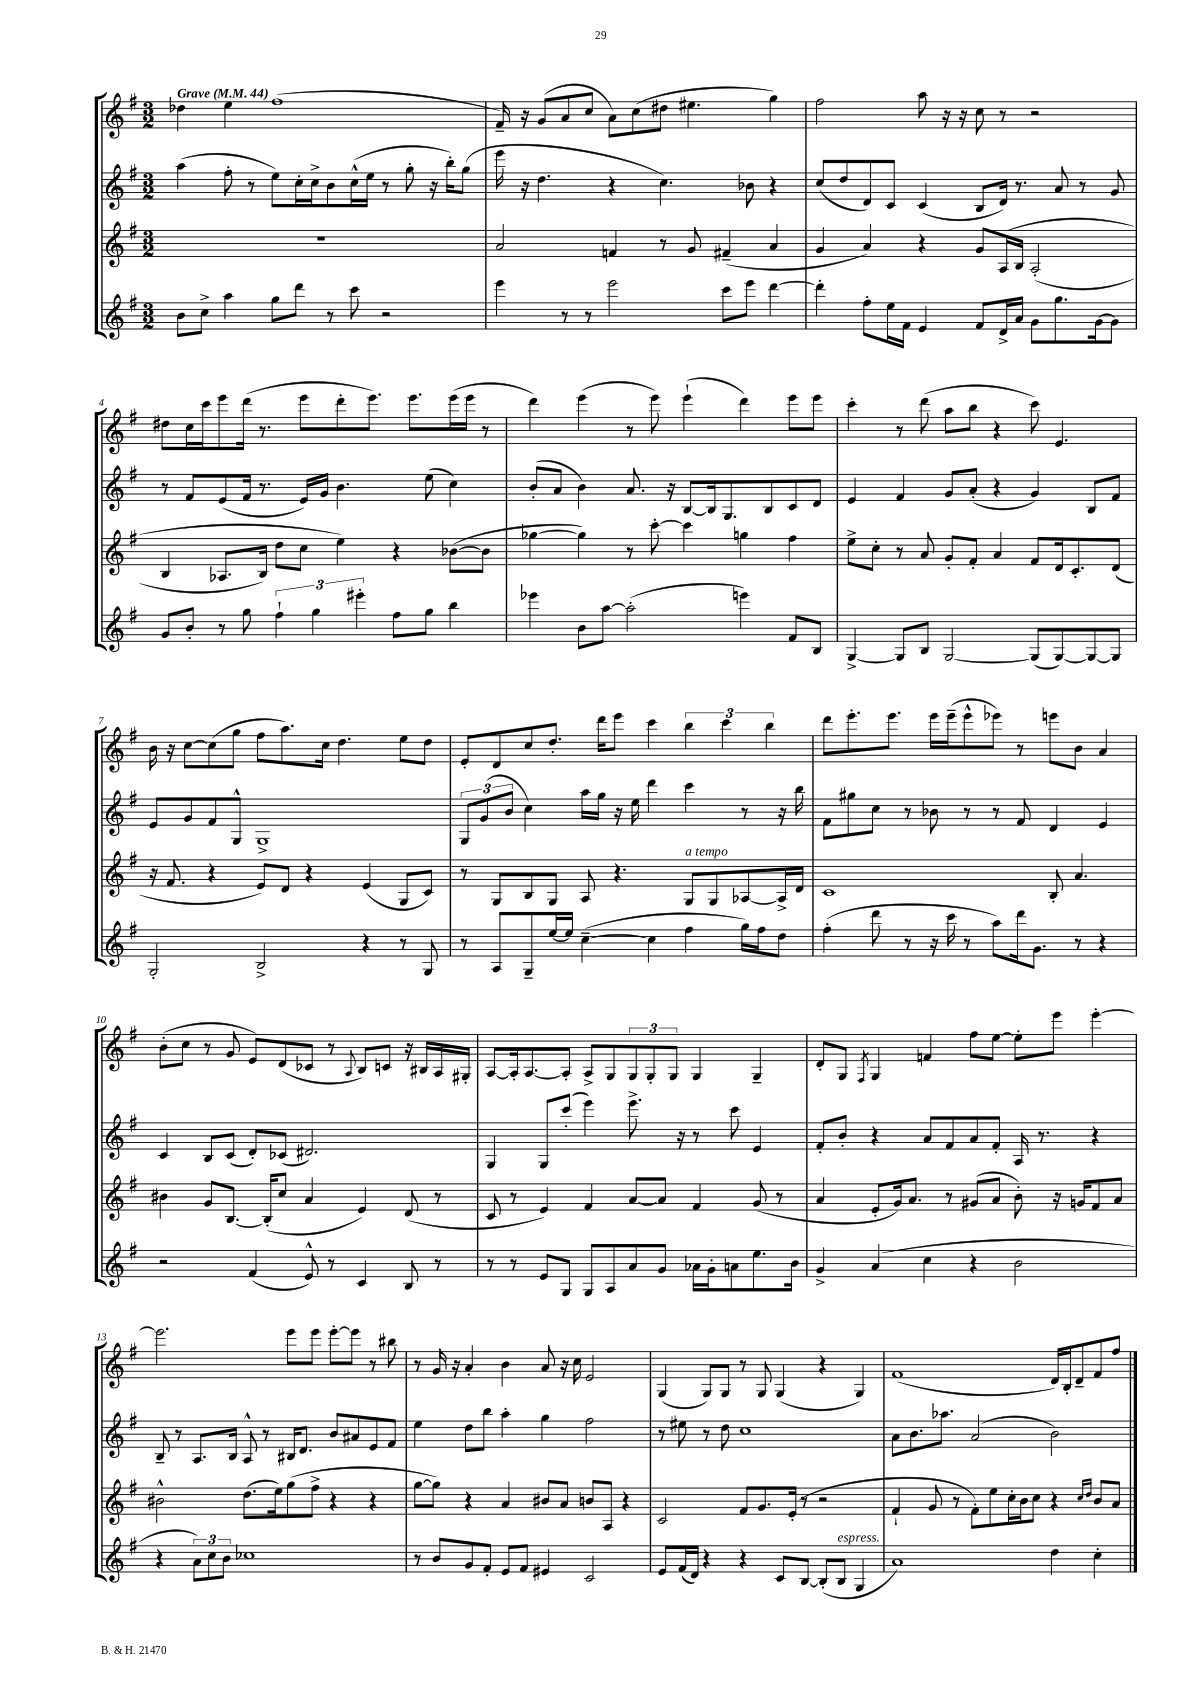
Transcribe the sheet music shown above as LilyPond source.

<<
\new StaffGroup <<
\new Staff = "s0" {
    \clef treble \key g \major \numericTimeSignature \time 3/2 \tempo "Grave" 4 = 44
    des''4 e''4 fis''1( |
    fis'16--) r16 g'8( a'8 c''8 a'8) c''8( dis''8 eis''4. g''4) |
    fis''2 a''8 r16 r16 c''8 r8 r2 |
    dis''8 c''16 c'''16 e'''8 d'''16( r8. e'''8 d'''8-. e'''8.) e'''8. e'''16( e'''16 r8 |
    d'''4) e'''4( r8 e'''8) e'''4-!( d'''4) e'''8 e'''8 |
    c'''4-. r8 d'''8( a''8 b''8 r4 c'''8) e'4. |
    b'16 r16 c''8~ c''8( g''8 fis''8 a''8.) c''16 d''4. e''8 d''8 |
    e'8-. d'8 c''8 d''8.-. d'''16 e'''8 c'''4 \tuplet 3/2 { b''4 c'''4 b''4 } |
    d'''8 e'''8.-. e'''8. e'''16 e'''16--( e'''8-^ ees'''8) r8 e'''8 b'8 a'4 |
    b'8-.( c''8 r8 g'8 e'8) d'8( ces'8 r8 \appoggiatura { a8 } b8) c'8 r16 bis16 a16 gis16-. |
    a8~ a16-. a8.~ a8-. a8-> g8 \tuplet 3/2 { g8 g8-. g8 } g4 g4-- |
    d'8-. g8 \acciaccatura { fis8 } g4 f'4 fis''8 e''8~ e''8-. e'''8 e'''4~-. |
    e'''2. e'''8 e'''8 e'''8~-. e'''8 r8 bis''8 |
    r8 g'16 r16 a'4-. b'4 a'8 r16 c''16 e'2 |
    g4( g8) g8 r8 g8 g4( r4 g4) |
    fis'1( d'16) b16-. d'8-- fis'8 fis''8 \bar "|." |
}
\new Staff = "s1" {
    \clef treble \key g \major \numericTimeSignature \time 3/2
    a''4( fis''8-. r8 e''8) c''16-. c''16-> b'8 c''16-^( e''16 r8 g''8-. r16 b''16-.) g''8( |
    e'''16 r16 d''4. r4 c''4.) bes'8 r4 |
    c''8( d''8 d'8) c'8 c'4( b8 d'16) r8. a'8 r8 g'8 |
    r8 fis'8 e'8( fis'16 r8. e'16) g'16 b'4. e''8( c''4) |
    b'8-.( a'8 b'4) a'8. r16 b8~ b16 g8. b8 c'8 d'8 |
    e'4 fis'4 g'8 a'8-.( r4 g'4) b8 fis'8 |
    e'8 g'8 fis'8 g8-^ g1-> |
    \tuplet 3/2 { g8 g'8( b'8 } c''4) a''16 g''16 r16 e''16 d'''4 c'''4 r8 r16 b''16 |
    fis'8 gis''8 c''8 r8 bes'8 r8 r8 fis'8 d'4 e'4 |
    c'4 b8 c'8( d'8-.) ces'8( dis'2.) |
    g4 g8 c'''8-.( e'''4) e'''8.-> r16 r8 c'''8 e'4 |
    fis'8-. b'8-. r4 a'8 fis'8 a'8 fis'8-. a16 r8. r4 |
    b8-- r8 a8. b16 a8-^ r8 bis16 d'8. b'8 ais'8 e'8 fis'8 |
    e''4 d''8 b''8 a''4-. g''4 fis''2 |
    r8 eis''8 r8 d''8 c''1 |
    a'8 b'8. aes''8. a'2( b'2) \bar "|." |
}
\new Staff = "s2" {
    \clef treble \key g \major \numericTimeSignature \time 3/2
    R1. |
    a'2 f'4 r8 g'8 fis'4--( a'4 |
    g'4 a'4) r4 g'8 a16\( b16 a2-.( |
    b4 aes8. b16) d''8 c''8 e''4\) r4 bes'8~( bes'8 |
    ges''4~ ges''4) r8 c'''8~-. c'''4 g''4 fis''4 |
    e''8-> c''8-. r8 a'8 g'8-. fis'8-. a'4 fis'8 d'16 c'8.-. d'8( |
    r16 fis'8. r4 e'8) d'8 r4 e'4( g8 c'8) |
    r8 g8 b8 g8 a8 r4. g8^\markup { \italic "a tempo" } g8 aes8~ aes16-> d'16 |
    c'1 b8-. a'4. |
    bis'4 g'8 b8.~ b16-.( c''8 a'4 e'4) d'8( r8 |
    c'8 r8 e'4) fis'4 a'8~ a'8 fis'4 g'8( r8 |
    a'4 e'8-. g'16) a'8. r8 gis'8( a'8 b'8-.) r16 g'16 fis'8 a'8 |
    bis'2-^ d''8.( e''16) g''8( fis''8-> r4 r4 |
    g''8~ g''8) r4 a'4 bis'8 a'8 b'8 a8 r4 |
    c'2 fis'8 g'8. e'16-.( r8 r2 |
    fis'4-! g'8 r8 fis'8-.) e''8 c''16-. b'16 c''8 r4 \grace { c''16 d''16 } b'8 a'8 \bar "|." |
}
\new Staff = "s3" {
    \clef treble \key g \major \numericTimeSignature \time 3/2
    b'8 c''8-> a''4 g''8 d'''8 r8 c'''8 r2 |
    e'''4 r8 r8 e'''2 c'''8 e'''8 d'''4~ |
    d'''4-. fis''8-. e''16 fis'16 e'4 fis'8 d'16-> a'16 g'8 g''8. g'16~ g'8 |
    g'8 b'8-. r8 g''8 \tuplet 3/2 { fis''4-! g''4 eis'''4-. } fis''8 g''8 b''4 |
    ees'''4 b'8 a''8~ a''2-.( e'''4) fis'8 b8 |
    g4~-> g8 b8 g2~ g8( g8~) g8~ g8 |
    g2-. b2-> r4 r8 g8 |
    r8 a8 g8-- e''16~ e''16 c''4~--( c''4 fis''4 g''16) fis''16 d''8 |
    fis''4-.( d'''8 r8 r16 c'''16 r8 a''8) d'''16 g'8. r8 r4 |
    r2 fis'4( e'8-^) r8 c'4 b8 r8 |
    r8 r8 e'8 g8 g8 a8 a'8 g'8 aes'16 g'16-. a'8 e''8. b'16 |
    g'4-> a'4( c''4 r4 b'2 |
    r4 \tuplet 3/2 { a'8) c''8 b'8 } ces''1 |
    r8 b'8 g'8 fis'8-. e'8 fis'8 eis'4 c'2 |
    e'8 fis'16( d'16) r4 r4 c'8 b8~ b8-.( b8^\markup { \italic "espress." } g4 |
    a'1) d''4 c''4-. \bar "|." |
}
>>
>>
